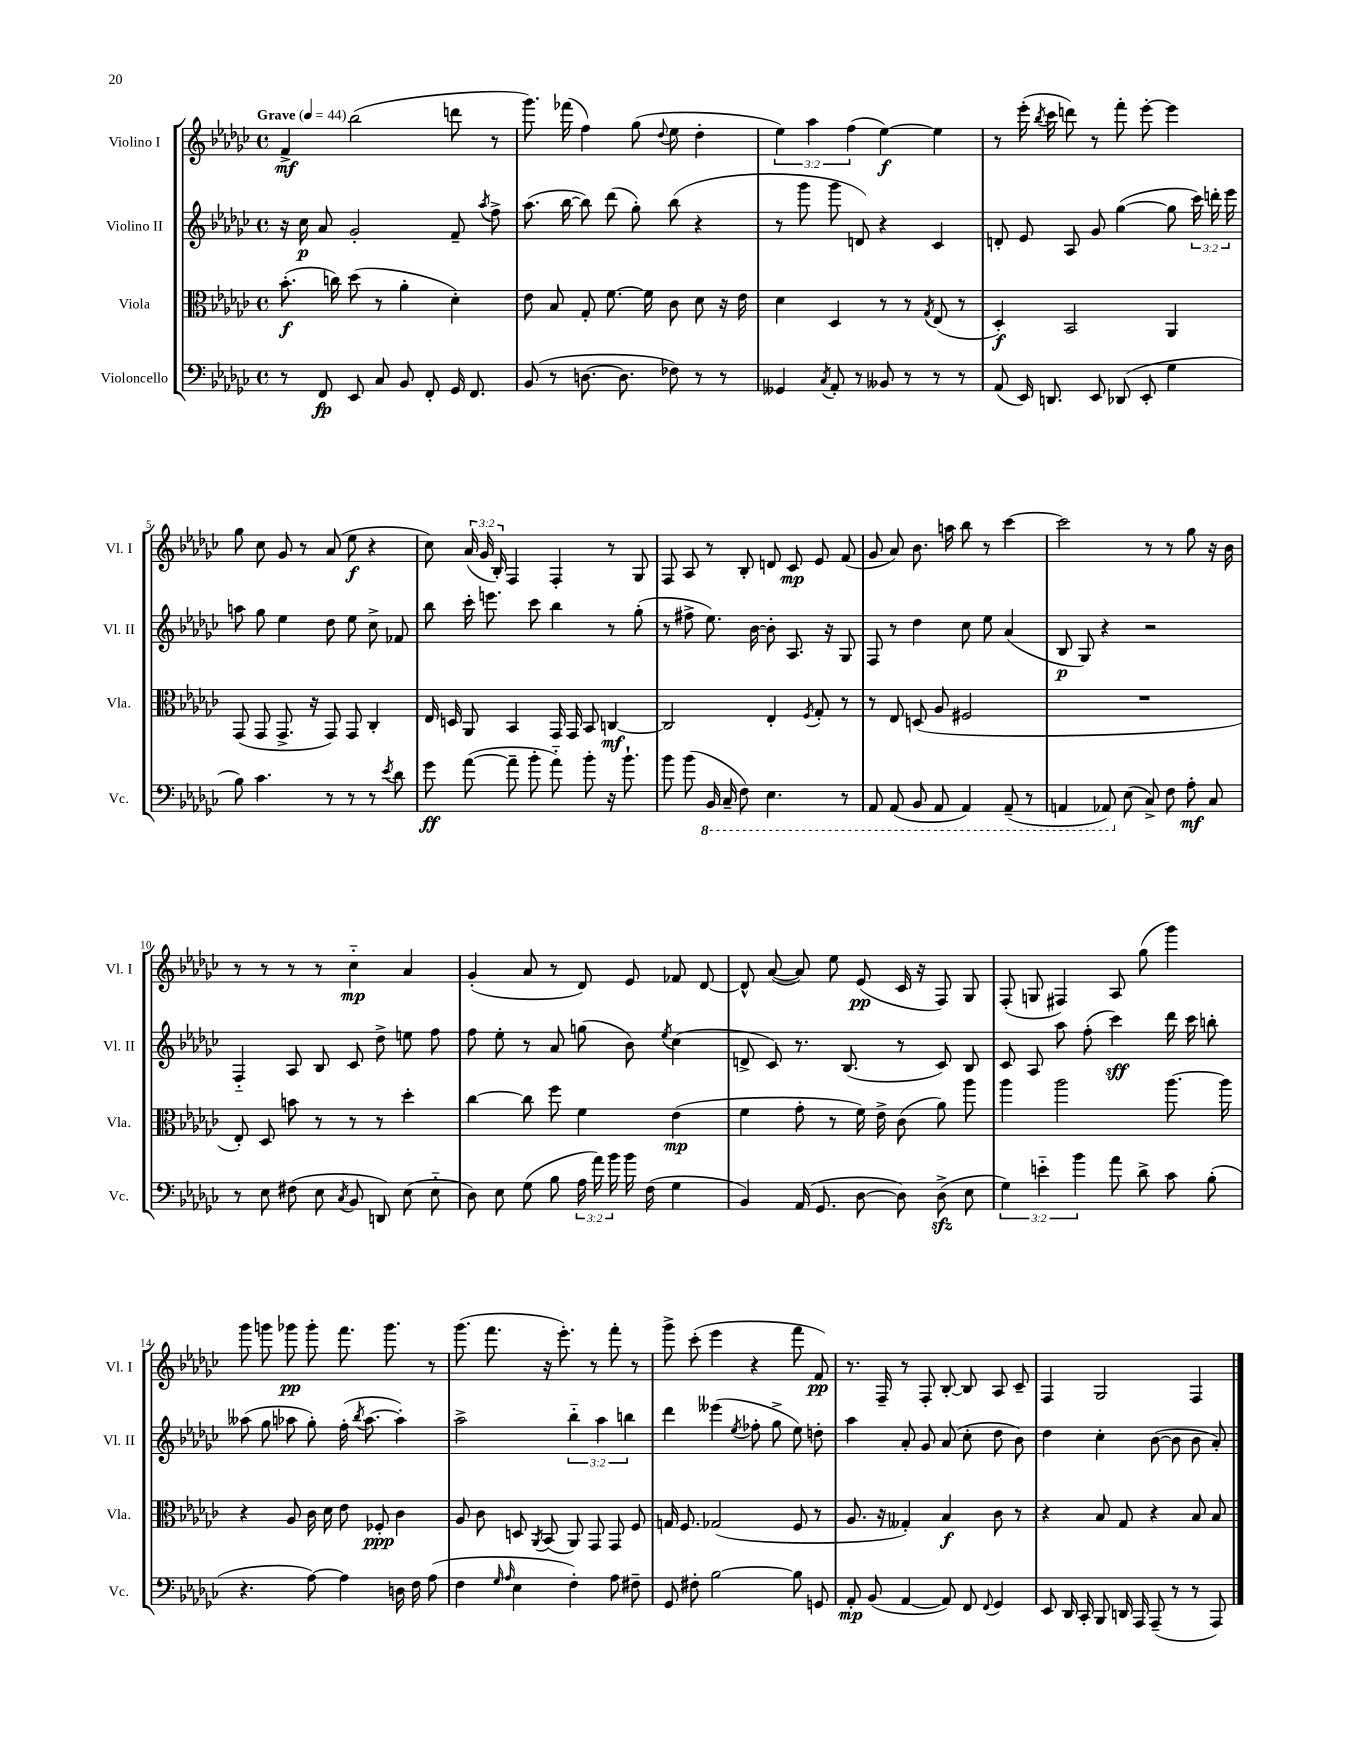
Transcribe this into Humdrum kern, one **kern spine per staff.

**kern	**kern	**kern	**kern
*staff4	*staff3	*staff2	*staff1
*clefF4	*clefC3	*clefG2	*clefG2
*k[b-e-a-d-g-c-]	*k[b-e-a-d-g-c-]	*k[b-e-a-d-g-c-]	*k[b-e-a-d-g-c-]
*M4/4	*M4/4	*M4/4	*M4/4
*met(c)	*met(c)	*met(c)	*met(c)
*MM44	*MM44	*MM44	*MM44
8r	(8.b-'	16r	4f^
.	.	16cc-	.
8FF	.	8a-	.
.	16cc)	.	.
8EE-	(8dd-	2g-'	(2bb-
8C-	8r	.	.
8BB-	4a-'	.	.
8FF'	.	.	.
16GG-	4d-')	8f~	8ddd
8.FF	.	.	.
.	.	8qaa-	.
.	.	8ff^	8r
=	=	=	=
(8BB-	8e-	(8.aa-	8.ggg-)
8r	8B-	.	.
.	.	[16bb-	(16fff-
[8.D	8G-'	8bb-])	4ff)
.	[8.f	(8ddd-	.
8.D]	.	.	.
.	.	8gg-')	(8gg-
.	16f]	.	.
.	.	.	8qqdd-
8F-)	8c-	(8bb-	8ee-
8r	8d-	4r	4dd-'
8r	16r	.	.
.	16e-	.	.
=	=	=	=
4GG--	4d-	8r	6ee-)
.	.	8ggg-	.
.	.	.	6aa-
8qC-	.	.	.
8AA-'	4D-	8ggg-	.
.	.	.	(6ff
8r	.	8d)	.
8BB--	8r	4r	[4ee-)
8r	8r	.	.
.	8qG-	.	.
8r	(8E-	4c-	4ee-]
8r	8r	.	.
=	=	=	=
(8AA-	4D-')	8d'	8r
16EE-)	.	8e-	(16eee-'
.	.	.	8qbb-
8.DD	.	.	16ccc-
.	2BB-	8A-	8ddd)
8EE-	.	8g-	8r
(8DD-	.	([4gg-	8fff'
8EE-'	.	.	[8eee-'
4G-	4AA-	8gg-]	4eee-]
.	.	24ccc-)	.
.	.	24ddd'	.
.	.	24eee-	.
=	=	=	=
8B-)	(8GG-	8aa	8gg-
4.c-	8GG-	8gg-	8cc-
.	8.GG-^	4ee-	8g-
.	.	.	8r
.	16r	.	.
8r	8GG-)	8dd-	(8a-
8r	8GG-	8ee-	8ee-
8r	4C-'	8cc-^	4r
8qe-	.	.	.
8d-	.	8f-	.
=	=	=	=
8g-	16E-	8bb-	8cc-)
.	16D	.	.
([8a-	8AA-	16ccc-'	(24a-
.	.	.	24g-
.	.	8.eee	.
.	.	.	24B-')
8a-~]	4BB-	.	4F
8b-'	.	8ccc-	.
8a-'~)	16GG-	4bb-	4F'
.	16GG-	.	.
8b-'	8BB-	.	.
16r	[4C	8r	8r
8.b-`	.	.	.
.	.	(8gg-'	8G-
=	=	=	=
8b-	2C]	8r	8F
(8b-	.	8ff#^	8A-
16BBB-	.	8.ee-)	8r
16CC-~	.	.	.
8FF)	.	.	8B-'
.	.	[16b-	.
4.EE-	4E-'	8b-']	8d
.	.	8.A-	8c-
.	8qF	.	.
.	8G-'	.	8e-
.	.	16r	.
8r	8r	8G-	(8f
=	=	=	=
8AAA-	8r	8F	8g-
(8AAA-	8E-	8r	8a-)
8BBB-	(8D	4dd-	8.b-
8AAA-	8A-	.	.
.	.	.	16aa
4AAA-)	2F#	8cc-	8bb-
.	.	8ee-	8r
(8AAA-~	.	(4a-	[4ccc-
8r	.	.	.
=	=	=	=
4AAA	1r	8B-	2ccc-]
.	.	8G-)	.
8AAA-)	.	4r	.
(8E-	.	.	.
8C-^)	.	2r	8r
8F	.	.	8r
8A-'	.	.	8gg-
8C-	.	.	16r
.	.	.	16b-
=	=	=	=
8r	8E-')	4F'~	8r
8E-	8D-	.	8r
(8F#	8b	8A-	8r
8E-	8r	8B-	8r
8qC-	.	.	.
8BB-	8r	8c-	4cc-'~
8DD)	8r	8dd-^	.
(8E-	4dd-'	8ee	4a-
8E-'~	.	8ff	.
=	=	=	=
8D-)	[4cc-	8ff	(4g-'
8E-	.	8ee-'	.
(8G-	8cc-]	8r	8a-
8B-	8ff	8a-	8r
24A-	4f	(8gg	8d-)
24a-)	.	.	.
24b-	.	.	.
16b-	.	8b-)	8e-
(16F	.	.	.
.	.	8qee-	.
4G-	(4e-	(4cc-	8f-
.	.	.	[8d-
=	=	=	=
4BB-)	4f	8d^	8d-^^]
.	.	8c-)	([8a-
(16AA-	8g-'	8.r	8a-])
8.GG-	.	.	.
.	8r	.	8ee-
.	.	(8.B-	.
[8D-	16f)	.	(8e-
.	16e-^	.	.
8D-])	(8c-	8r	16c-
.	.	.	16r
(8D-^	8a-)	8c-)	8F)
8E-	8aa-	8B-	8G-
=	=	=	=
6G-)	4aa-	8c-	(8F'
.	.	8A-	8G
6e'~	.	.	.
.	2aa-	8aa-	4F#)
6b-	.	.	.
.	.	(8ff'	.
8a-	.	4ccc-)	8A-
8d-^	.	.	(8gg-
8c-	[8.aa-	16ddd-	4ggg-)
.	.	16ccc-	.
(8B-'	.	8bb'	.
.	16aa-]	.	.
=	=	=	=
4.r	4r	(8aa--	8ggg-
.	.	8gg-	8ggg
.	8A-	8aa-	8ggg-
[8A-)	16c-	8gg-')	8ggg-'
.	16d-	.	.
4A-]	8e-	(16ff'	8.fff
.	.	8qbb-	.
.	.	[8.aa-	.
.	8F-'	.	.
.	.	.	8.ggg-
16D	4c-	4aa-'])	.
16F	.	.	.
(8A-	.	.	8r
=	=	=	=
4F	8A-	2aa-^	(8.ggg-
.	8c-	.	.
.	.	.	8.fff
16qqG-	.	.	.
16qqA-	.	.	.
4E-	8D	.	.
.	8qAA-	.	.
.	(8BB-	.	16r
.	.	.	8.eee-')
4F')	8AA-)	6bb-'~	.
.	8GG-	.	8r
.	.	6aa-	.
8A-	8GG-	.	8fff'
.	.	6bb	.
8F#~	8F	.	8r
=	=	=	=
8GG-	16G	4ddd-	8ggg-^
.	8.F	.	.
8F#'	.	.	(8ccc-'
[2B-	(2G-	(4eee--	4eee-
.	.	8qee-	.
.	.	8ff-'	4r
.	.	8gg-^	.
8B-]	8F	8ee-)	8fff
8GG	8r	8dd'	8f)
=	=	=	=
8AA-'	8.A-	4aa-	8.r
(8BB-	.	.	.
.	16r	.	16F~
[4AA-	4G--')	8a-'	8r
.	.	8g-	8F'
8AA-])	4B-	(8a-	[8B-'
8FF	.	8cc-'	8B-]
8qqFF	.	.	.
4GG-	8c-	8dd-	8A-
.	8r	8b-)	8c-~
=	=	=	=
8EE-	4r	4dd-	4F
16DD-	.	.	.
16CC-'	.	.	.
8BBB-	8B-	4cc-'	2G-
16DD	8G-	.	.
16AAA-	.	.	.
(8AAA-~	4r	([8b-	.
8r	.	8b-]	.
8r	8B-	8b-	4F
8AAA-)	8B-	8a-')	.
==	==	==	==
*-	*-	*-	*-
